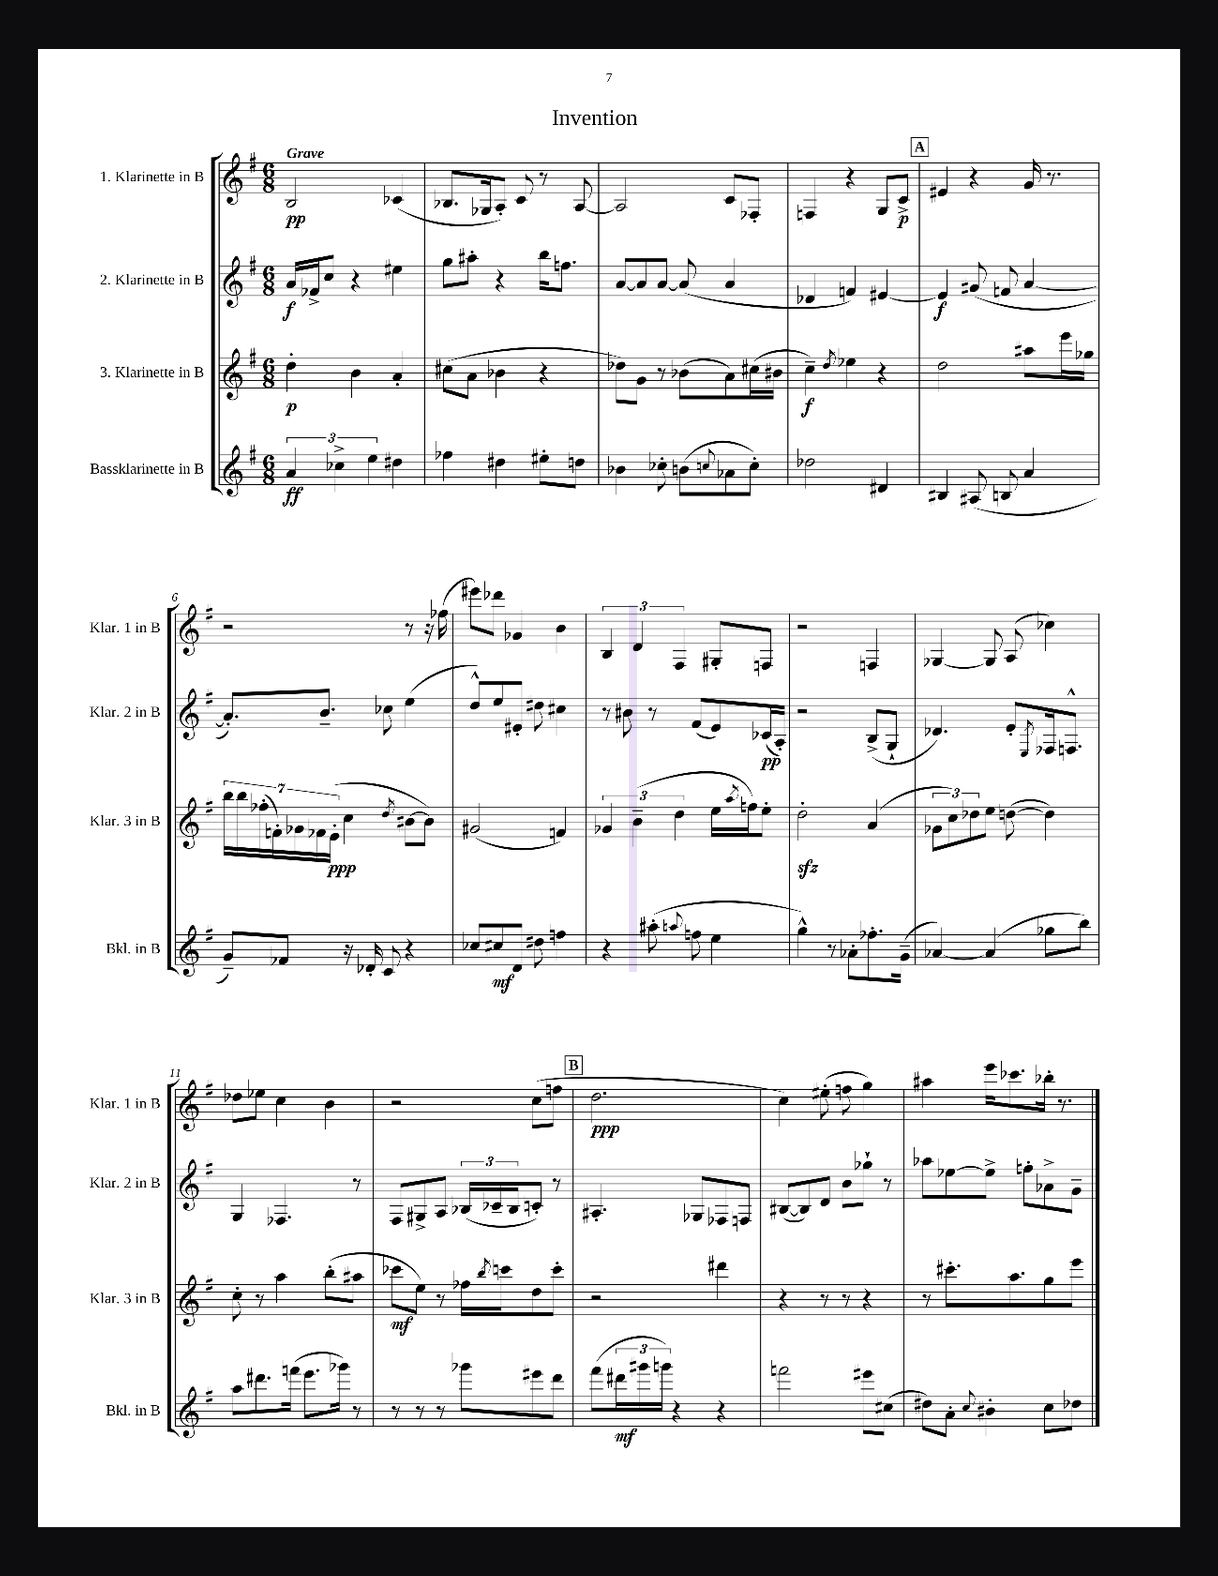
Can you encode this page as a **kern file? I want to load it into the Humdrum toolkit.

**kern	**kern	**kern	**kern
*staff4	*staff3	*staff2	*staff1
*clefG2	*clefG2	*clefG2	*clefG2
*k[f#]	*k[f#]	*k[f#]	*k[f#]
*M6/8	*M6/8	*M6/8	*M6/8
6a	4dd'	16a	2B
.	.	16f-^	.
.	.	8cc	.
6cc-^	.	.	.
.	4b	4r	.
6ee	.	.	.
4dd#	4a'	4ee#	(4c-
=	=	=	=
4ff-	(8cc#	8gg	8.B-
.	8a	8aa#'	.
.	.	.	16G-
4dd#	4b-	4r	8A')
.	.	.	8c
8ee#'	4r	16bb	8r
.	.	8.ff	.
8dd	.	.	[8A
=	=	=	=
4b-	8dd-)	[8a	2A]
.	8g	8a]	.
8cc-'	8r	[8a	.
(8b	(8b-	(8a]	.
8qqcc	.	.	.
8a-	8a)	4a	8c
8cc')	(16cc#	.	8F-'
.	16b#	.	.
=	=	=	=
2dd-	4cc~)	4d-	4F
.	8qdd	.	.
.	4ee-	4f)	4r
4d#	4r	[4e#	8G
.	.	.	8c^
=	=	=	=
4B#	2dd	4e#]	4e#
(8A#	.	(8g#	4r
8B	.	8f	.
4a	8aa#	[4a	16g
.	.	.	8.r
.	16eee	.	.
.	16gg-	.	.
=	=	=	=
8g~)	28bb	8.a'])	2r
.	28bb	.	.
.	(28ff-'	.	.
.	28f')	.	.
8f-	.	.	.
.	28g-	.	.
.	28f-	.	.
.	.	8.b~	.
.	(28e'	.	.
16r	4cc	.	.
16d-'	.	.	.
8c	.	8cc-	.
.	8qdd	.	.
4r	[8b#	(4ee	8r
.	8b#])	.	16r
.	.	.	(16ff-
=	=	=	=
8cc-	(2g#	8dd^^)	8eee#)
8cc#	.	8ee	8ddd-
8d	.	8e#'	4g-
8dd#	.	8dd#	.
4ff	4f)	4cc#	4b
=	=	=	=
4r	6g-	8r	6B
.	.	8b#	.
.	(6b~	.	6d
(8aa#'	.	8r	.
.	6dd	.	6F#
8qqaa	.	.	.
8ff	.	(8f#	.
4ee	16ee	8e)	8G#'
.	8qaa	.	.
.	16ff)	.	.
.	8ee'	(16c-	8F
.	.	16A')	.
=	=	=	=
4gg^^)	2dd'	2r	2r
8r	.	.	.
8a-'	.	.	.
8.ff-'	(4a	(8B^	4F
.	.	8G`	.
(16g~	.	.	.
=	=	=	=
[4a-)	12g-	4.d-)	[4G-
.	12cc)	.	.
.	12dd-	.	.
(4a-]	8ee	.	8G-]
.	([8dd	8e'	(8A
.	.	8qE	.
8gg-	4dd])	16F-	4cc-)
.	.	8.F^^	.
8bb)	.	.	.
=	=	=	=
8aa	8cc'	4G	8dd-
8.ddd#	8r	.	8ee-
.	4aa	4.F-	4cc
(16fff	.	.	.
8.eee	.	.	.
.	(8bb'	.	4b
16ggg-)	.	.	.
8r	8aa#	8r	.
=	=	=	=
8r	8ccc-	8F#	2r
8r	8ee)	8G#^	.
8r	8r	8A	.
8ggg-	16ff-	(24B-	.
.	.	24c-~	.
.	8qbb	.	.
.	16ccc	.	.
.	.	24B-	.
8eee#	8dd	8c')	(8cc
8ddd	8ccc'	8r	8ff
=	=	=	=
(8fff#	2r	4.A#'	2.dd
24ddd#	.	.	.
24ggg#	.	.	.
24ggg)	.	.	.
4r	.	.	.
.	.	8G-	.
4r	4ddd#	8F-	.
.	.	8F	.
=	=	=	=
2fff	4r	([8B#	4cc)
.	.	8B#])	.
.	8r	8d	(8ee#'
.	8r	8b	8ff
8eee#	4r	8gg-`	4gg)
(8cc#	.	8r	.
=	=	=	=
8dd#)	8r	8aa-	4aa#
8a'	8.ccc#'	[8ee-	.
8qqcc	.	.	.
4b#'	.	8ee-^]	16eee
.	8.aa	.	8.ccc-
.	.	8ff'	.
8cc	8gg	8a-^	16bb-'
.	.	.	8.r
8dd-	8eee	8g~	.
==	==	==	==
*-	*-	*-	*-
